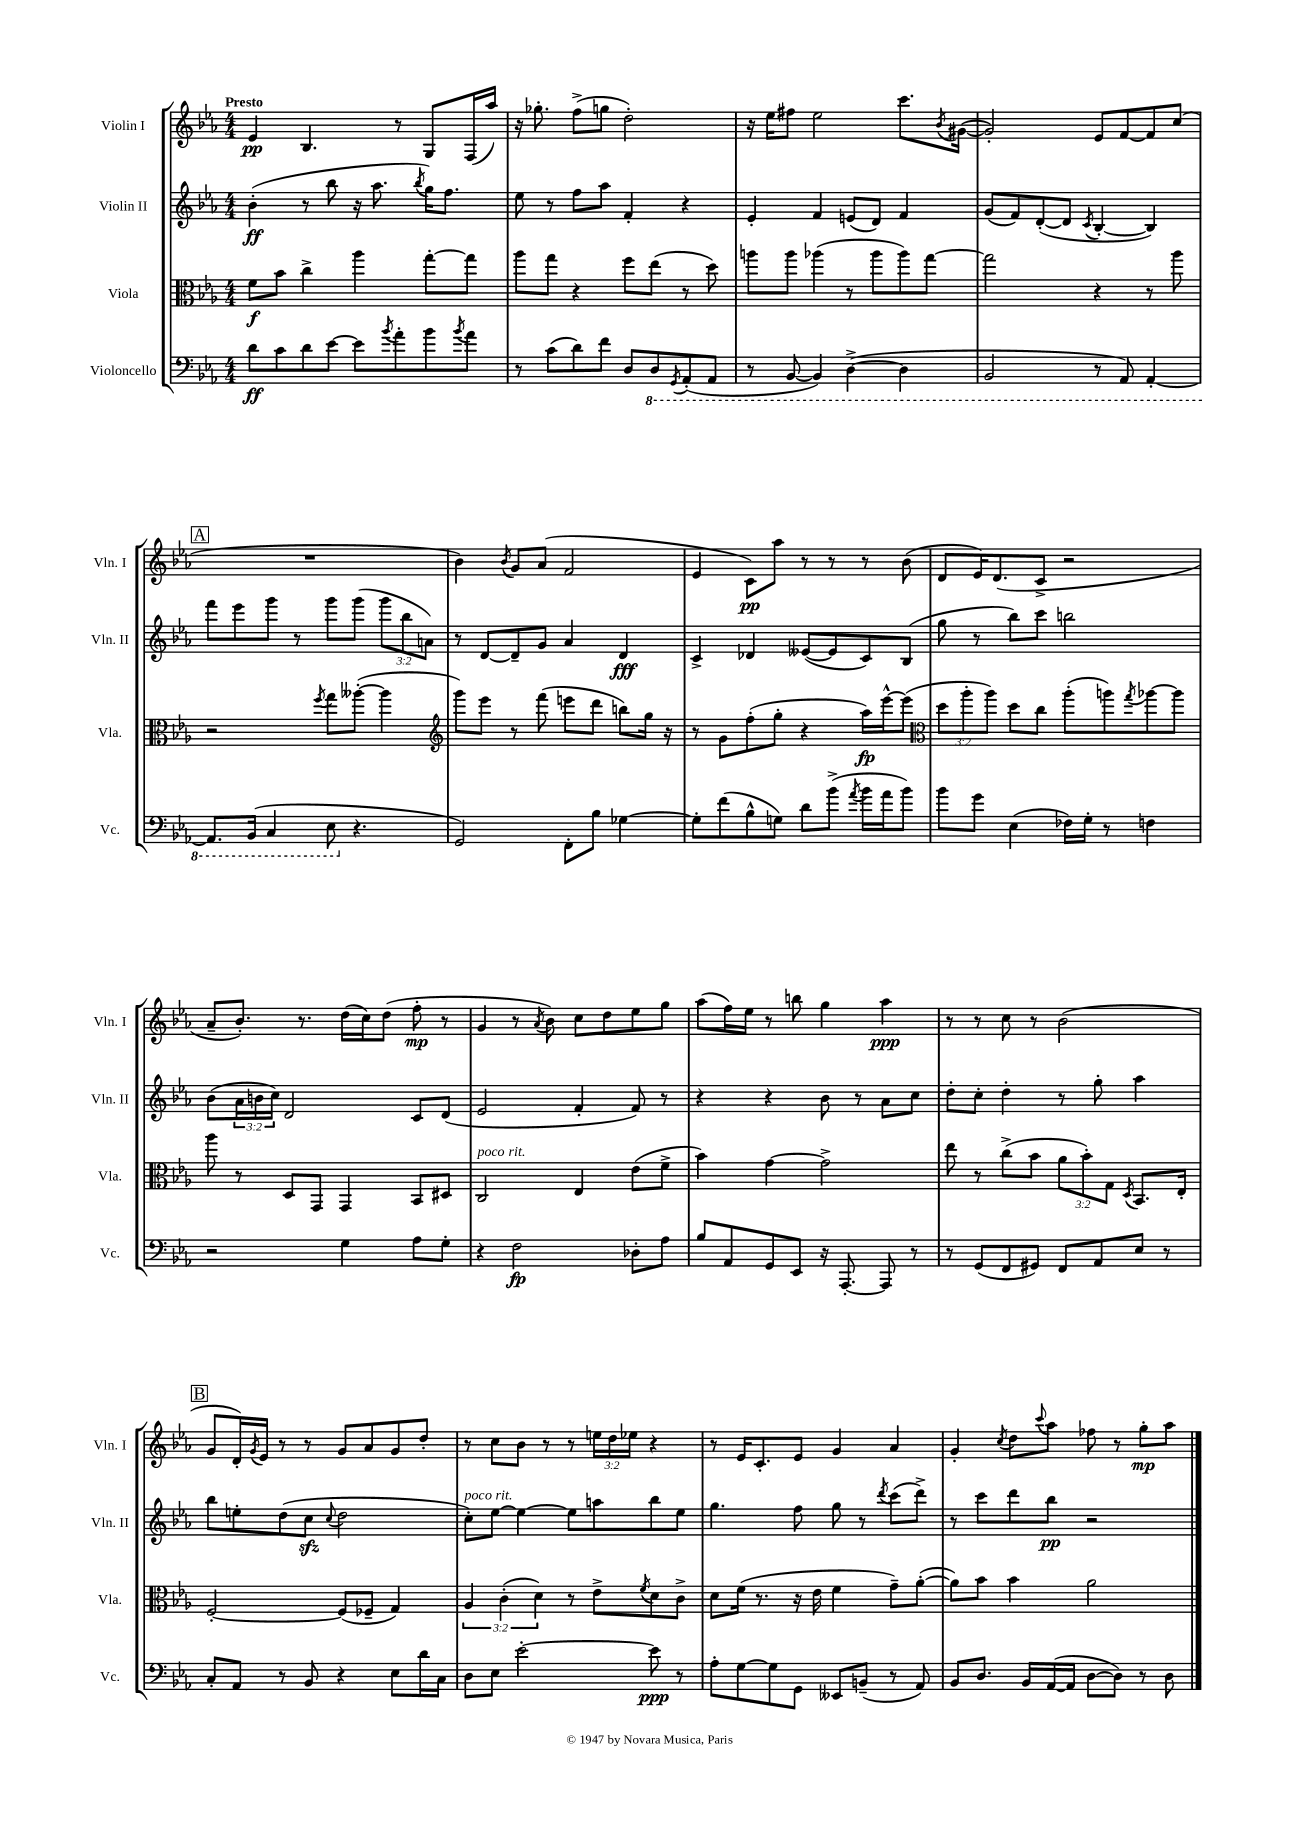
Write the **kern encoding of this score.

**kern	**kern	**kern	**kern
*staff4	*staff3	*staff2	*staff1
*clefF4	*clefC3	*clefG2	*clefG2
*k[b-e-a-]	*k[b-e-a-]	*k[b-e-a-]	*k[b-e-a-]
*M4/4	*M4/4	*M4/4	*M4/4
8d\L	8f\L	(4b-'\	4e-/
8c\	8b-\J	.	.
8d\	4cc^\	8r	4.B-/
[8e-\J	.	8bb-\	.
8e-\]L	4aa-\	16r	.
.	.	8.aa-\	.
8qb-/	.	.	.
8a-'\	.	.	8r
.	.	8qbb-/	.
8b-\	[8gg'\L	16gg\LK)	8G/L
.	.	8.ff\J	.
8qb-/	.	.	.
8a-\J	8gg\]J	.	(16F/L
.	.	.	16aa-/JJ)
=	=	=	=
8r	8aa-\L	8ee-\	16r
.	.	.	8.gg-'\
(8c\L	8gg\J	8r	.
8d\)	4r	8ff\L	(8ff^\L
8f\J	.	8aa-\J	8gg\J
8D/L	8ff\L	4f'/	2dd'\)
8DD/	(8ee-\J	.	.
8qGGG/	.	.	.
(8AAA-'/	8r	4r	.
8AAA-/J	8dd\)	.	.
=	=	=	=
8r	8aa\L	4e-'/	16r
.	.	.	16ee-\LK
[8BBB-/	8aa\J	.	8ff#\J
4BBB-/])	(4aa-\	4f/	2ee-\
([4DD^\	8r	(8e/L	.
.	8aa-\L	8d/J)	.
4DD\]	8aa-\)	4f/	8.ccc\L
.	[8gg\J	.	.
.	.	.	8qb-/
.	.	.	([16g#\Jk
=	=	=	=
2BBB-/	2gg\]	(8g/L	2g#'/])
.	.	8f/)	.
.	.	([8d'/	.
.	.	8d/]J	.
.	.	8qc/	.
8r	4r	[4B-'/	8e-/L
8AAA-/)	.	.	[8f/
[4AAA-'/	8r	4B-/])	8f/]
.	8aa-\	.	(8cc/J
=	=	=	=
8.AAA-/]L	2r	8fff\L	1r
.	.	8eee-\	.
(16BBB-/Jk	.	.	.
4CC/	.	8ggg\J	.
.	.	8r	.
.	8qff/	.	.
8EE-\	8gg\L	8ggg\L	.
4.r	([8aa--'\J	(8ggg\J	.
.	4aa--\]	12ggg\L	.
.	.	12bb-\	.
.	.	12a\J)	.
=	=	=	=
*	*clefG2	*	*
2GG/)	8ggg\L)	8r	4b-\)
.	8eee-\J	[8d/L	.
.	.	.	8qb-/
.	8r	8d~/]	8g/L
.	(8fff\	8g/J	(8a-/J
8FF'\L	8eee\L	4a-/	2f/
8B-\J	8ddd\J	.	.
[4G-\	8bb\L)	4d/	.
.	16gg\Jk	.	.
.	16r	.	.
=	=	=	=
8G-'\]L	8r	4c^/	4e-/
(8f\	8g\L	.	.
8B-^^\	(8ff'\	4d-/	8c\L)
8G\J)	8gg'\J	.	8aa-\J
8d\L	4r	([8e--/L	8r
(8b-^\J	.	8e--/]	8r
8qa-/	.	.	.
16b-\LL	16aa-\LL)	8c/)	8r
16a-\J	[16eee-^^\J	.	.
8b-\J)	(8eee-\]J	(8B-/J	(8b-\
=	=	=	=
*	*clefC3	*	*
8b-\L	12dd\L	8gg\	8d/L
.	12aa-'\	.	.
8g\J	.	8r	16e-/K)
.	12aa-\J)	.	.
.	.	.	(8.d/
(4E-\	8dd\L	8bb-\L)	.
.	8cc\J	8ccc\J	8c^/J
16F-\LL)	(8aa-'\L	2bb\	2r
16G'\JJ	.	.	.
8r	8aa\)	.	.
.	8qgg/	.	.
4F\	[8aa-\	.	.
.	8aa-\]J	.	.
=	=	=	=
2r	8aa-\	(8b-\L	8a-~/L
.	8r	24a-\L	8.b-'/J)
.	.	24b\	.
.	.	24cc\JJ)	.
.	8D/L	2d/	.
.	.	.	8.r
.	8GG/J	.	.
4G\	4GG/	.	(16dd\LL
.	.	.	16cc\J)
.	.	.	(8dd\J
8A-\L	8BB-/L	8c/L	8ff'\
8G'\J	8D#/J	(8d/J	8r
=	=	=	=
4r	2C/	2e-/	4g/
2F\	.	.	8r
.	.	.	8qa-/
.	.	.	8b-\)
.	4E-/	4f'/	8cc\L
.	.	.	8dd\
8D-'\L	(8e-\L	8f/)	8ee-\
8A-\J	8f^\J	8r	8gg\J
=	=	=	=
8B-/L	4b-\)	4r	(8aa-\L
8AA-/	.	.	16ff\L)
.	.	.	16ee-\JJ
8GG/	[4g\	4r	8r
8EE-/J	.	.	8bb\
16r	2g^\]	8b-\	4gg\
[8.AAA-'/	.	.	.
.	.	8r	.
8AAA-/]	.	8a-\L	4aa-\
8r	.	8cc\J	.
=	=	=	=
8r	8ee-\	8dd'\L	8r
(8GG/L	8r	8cc'\J	8r
8FF/	(8cc^\L	4dd'\	8cc\
8GG#/J)	8b-\J	.	8r
8FF/L	12a-\L	8r	(2b-\
.	12b-'\)	.	.
8AA-/	.	8gg'\	.
.	12G\J	.	.
.	8qD/	.	.
8E-/J	8.BB-/L	4aa-\	.
8r	.	.	.
.	16E-'/Jk	.	.
=	=	=	=
8C'/L	[2F'/	8bb-\L	8g/L
8AA-/J	.	8ee'\	16d'/L)
.	.	.	8qg/
.	.	.	16e-/JJ
8r	.	(8dd\	8r
8BB-/	.	8cc\J	8r
.	.	8qqcc/	.
4r	(8F/]L	2dd\	8g/L
.	8F-~/J	.	8a-/
8E-\L	4G/)	.	8g/
16d\L	.	.	8dd'/J
16C\JJ	.	.	.
=	=	=	=
8D\L	6A-/	8cc'\L)	8r
8E-\J	.	[8ee-\J	8cc\L
.	(6c'\	.	.
[2e-'\	.	4ee-\_	8b-\J
.	6d\)	.	.
.	.	.	8r
.	8r	8ee-\]L	8r
.	8e-^\L	8aa\	24ee\LL
.	.	.	24dd\
.	.	.	24ee-\JJ
.	8qf/	.	.
8e-\]	8d\	8bb-\	4r
8r	8c^\J	8ee-\J	.
=	=	=	=
8A-'\L	8d\L	4.gg\	8r
[8G\	(16f\Jk	.	16e-/LK
.	8.r	.	8.c'/
8G\]	.	.	.
8GG\J	16r	8ff\	8e-/J
.	16e-\	.	.
8EE--/L	4f\	8gg\	4g/
(8BB~/J	.	8r	.
.	.	8qddd/	.
8r	8g~\L)	(8ccc\L	4a-/
8AA-/)	([8a-'\J	8ddd^\J)	.
=	=	=	=
8BB-/L	8a-\]L)	8r	4g'/
8.D/J	8b-\J	8ccc\L	.
.	.	.	8qcc/
.	4b-\	8ddd\	8dd\L
16BB-/LL	.	.	.
.	.	.	8qqccc/
([16AA-/	.	8bb-\J	8aa-\J
16AA-/]JJ	.	.	.
[8D\L	2a-\	2r	8ff-\
8D\]J)	.	.	8r
8r	.	.	8gg'\L
8D\	.	.	8aa-\J
==	==	==	==
*-	*-	*-	*-
